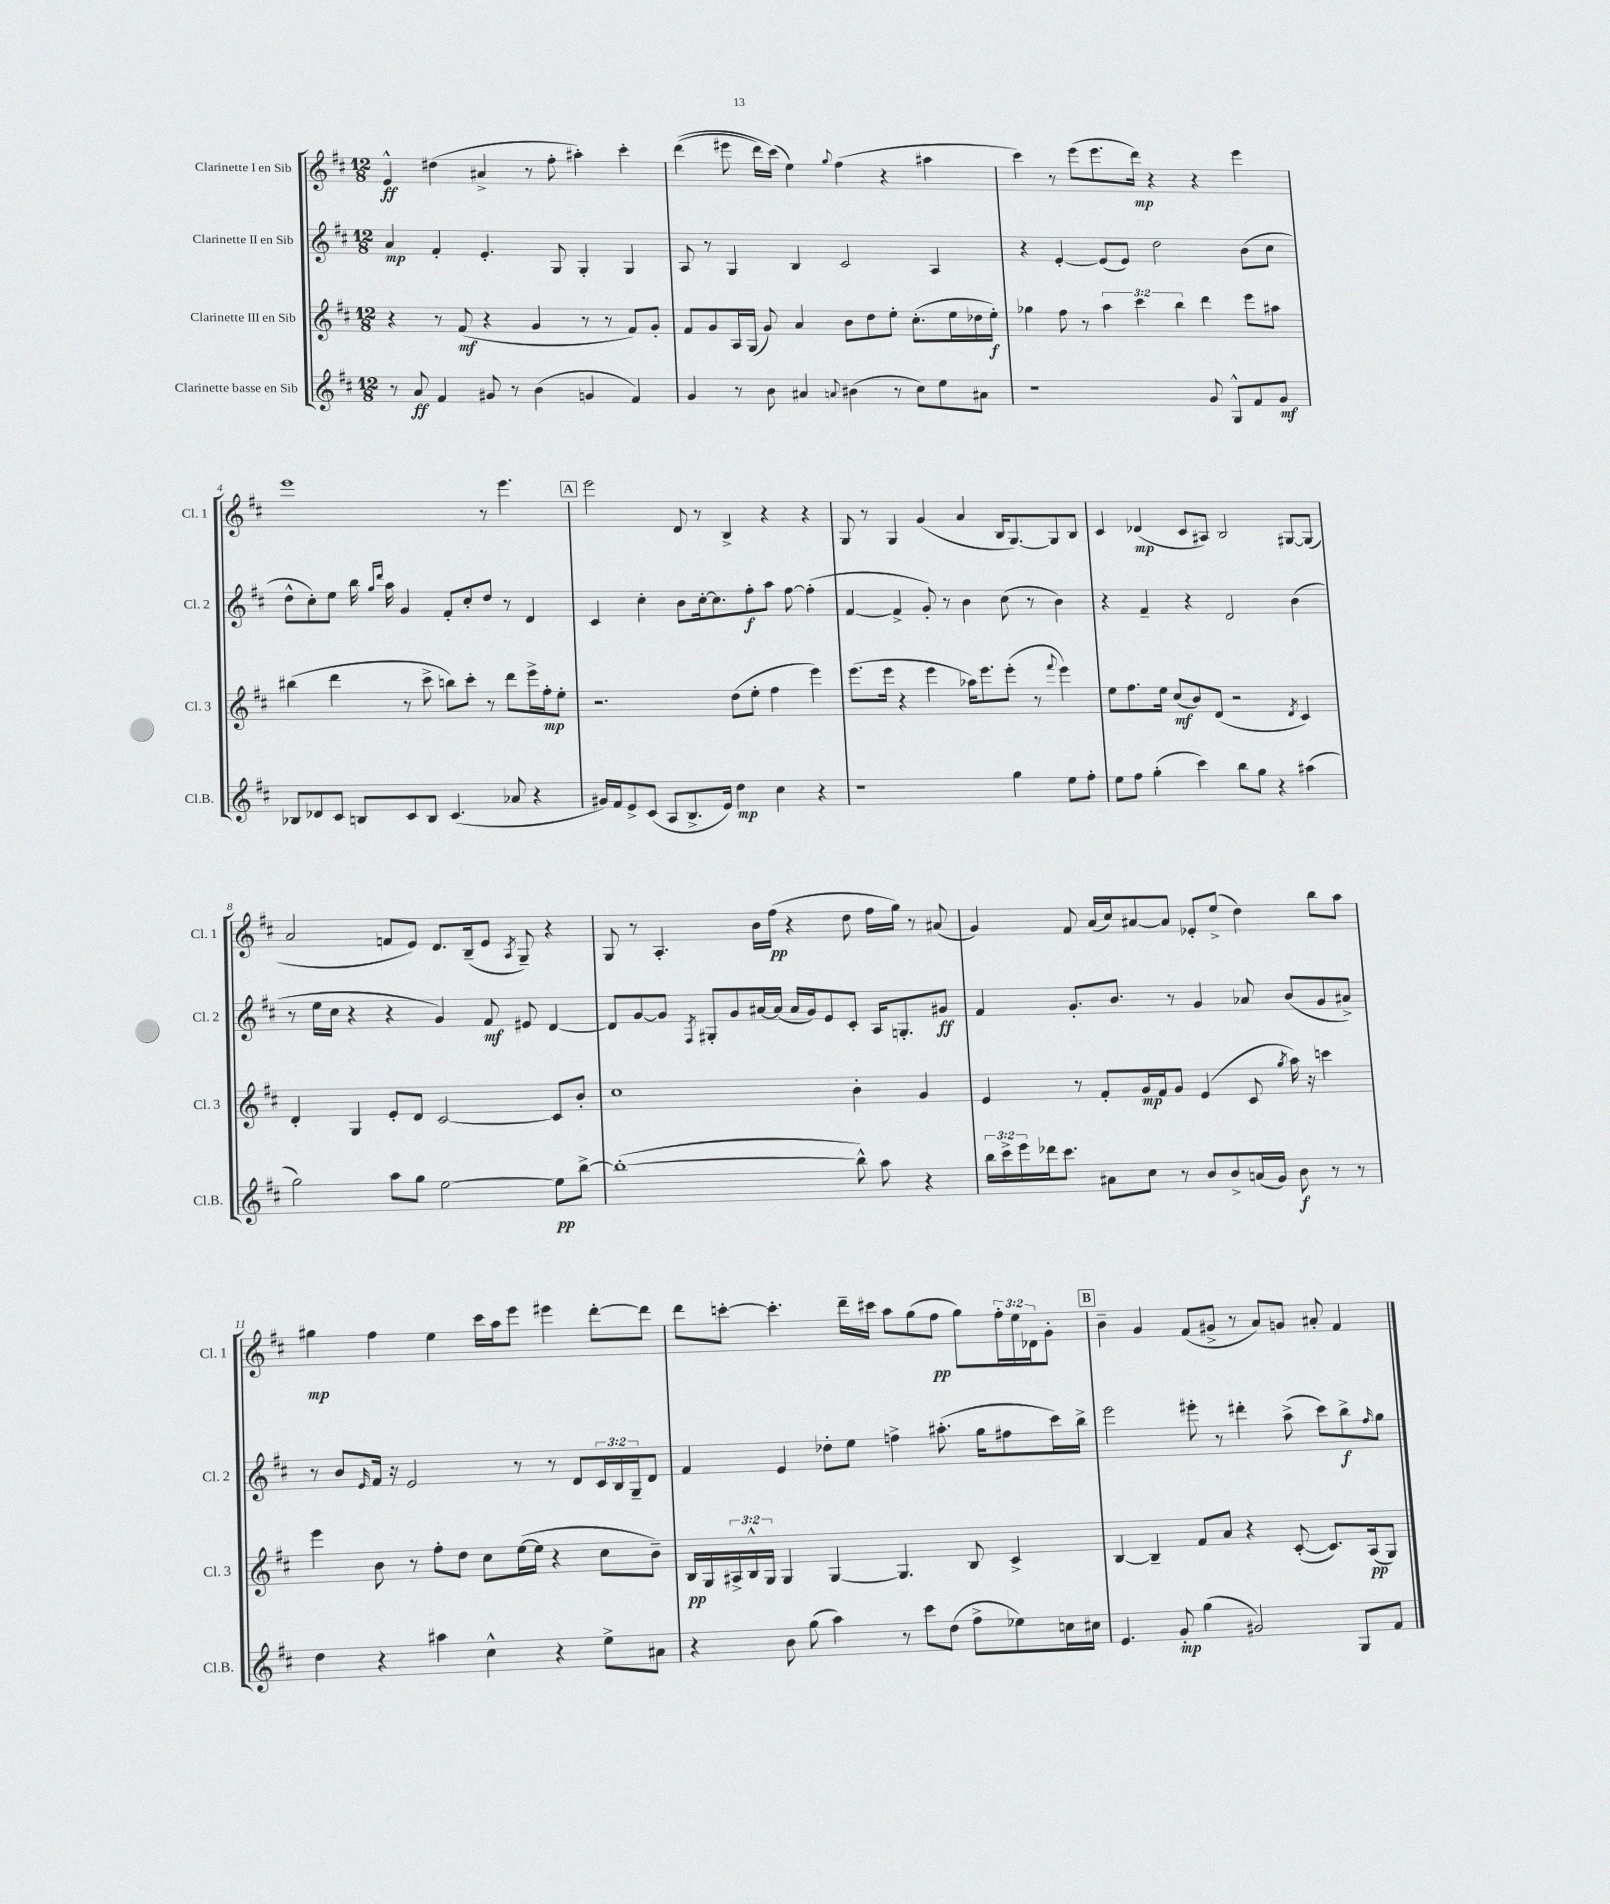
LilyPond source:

<<
\new StaffGroup <<
\new Staff = "s0" \with { instrumentName = "Clarinette I en Sib" shortInstrumentName = "Cl. 1" } {
    \clef treble \key d \major \numericTimeSignature \time 12/8 \override Staff.TupletNumber.text = #tuplet-number::calc-fraction-text
    e'4-^\ff dis''4( ais'4-> r8 fis''8-. ais''4-.) cis'''4-. |
    d'''4(\( eis'''8 d'''16) cis'''16(\) e''4) \appoggiatura { g''8 } fis''4( r4 ais''4 |
    cis'''4) r8 e'''8( e'''8. d'''16\mp) r4 r4 e'''4 |
    e'''1 r8 e'''4. |
    \mark \markup { \box "A" } e'''2 d'8 r8 b4-> r4 r4 |
    g8 r8 g4 g'4( a'4 b16 g8.~) g8 b8 |
    cis'4 des'4\mp( cis'8 ais8) b2 gis8~ gis8( |
    a'2 f'8 e'8) d'8. b16--( e'8 \acciaccatura { a8 } g8--) r4 |
    g8 r8 a4.-. b'16 fis''16\pp( r4 d''8 fis''16 g''16) r8 ais'8( |
    g'4) fis'8 a'16( cis''16) ais'8~ ais'8 ees'8-. e''8->( d''4) b''8 a''8 |
    gis''4\mp fis''4 e''4 cis'''16 a''16 e'''8 eis'''4 d'''8~-. d'''8 |
    d'''8 c'''8~-. c'''4.-. d'''16-- cis'''16 a''8 g''8( fis''8\pp g''8) \tuplet 3/2 { fis''16-. e''16 des'16 } g'8-. |
    \mark \markup { \box "B" } b'4-- g'4 fis'8( gis'8-> r8 a'8) g'8 ais'8-. fis'4 \bar "|." |
}
\new Staff = "s1" \with { instrumentName = "Clarinette II en Sib" shortInstrumentName = "Cl. 2" } {
    \clef treble \key d \major \numericTimeSignature \time 12/8 \override Staff.TupletNumber.text = #tuplet-number::calc-fraction-text
    a'4\mp fis'4-. e'4.-. g8 g4-. g4 |
    a8 r8 g4 b4 cis'2 a4 |
    r4 e'4~-. e'8( e'8) d''2 b'8( cis''8 |
    d''8-^ cis''8-.) e''8 b''16 \grace { g''16 d'''16 } a''16 g'4 fis'8-. cis''8-. d''8 r8 d'4 |
    \mark \markup { \box "A" } cis'4 cis''4-. b'8 cis''16~-. cis''8. fis''8-.\f a''8 fis''8~ fis''4-.( |
    fis'4~ fis'4-> g'8-.) r8 b'4 cis''8( r8 b'4) |
    r4 fis'4-- r4 d'2 b'4( |
    r8 e''16 cis''16 r4 r4 g'4) fis'8\mf eis'8 d'4~ |
    d'8 g'8~ g'8 \acciaccatura { fis8 } gis8-. g'8 ais'16~ ais'16( ais'16 g'16) e'8 cis'8-. a16 g8.-. gis'8\ff |
    fis'4 g'8.-. b'8. r8 g'4 aes'8 b'8( g'8 ais'8->) |
    r8 b'8 \grace { e'16 } fis'16 r16 e'2 r8 r8 d'8 \tuplet 3/2 { cis'16 b16 g16-- } d'8 |
    fis'4 e'4 des''8-. e''8 f''4-> ais''8.-.( g''16 fis''8 cis'''16) b''16-> |
    \mark \markup { \box "B" } e'''2 eis'''8-. r8 dis'''4-. a''8->( cis'''8) b''8->\f \grace { fis''16 } g''8 \bar "|." |
}
\new Staff = "s2" \with { instrumentName = "Clarinette III en Sib" shortInstrumentName = "Cl. 3" } {
    \clef treble \key d \major \numericTimeSignature \time 12/8 \override Staff.TupletNumber.text = #tuplet-number::calc-fraction-text
    r4 r8 fis'8\mf( r4 g'4 r8 r8 fis'8) g'8-. |
    fis'8 g'8 a16 g16( g'8) a'4 b'8 d''8 e''8-. cis''8.-.( e''16 des''16 e''16-.\f) |
    ges''4 fis''8 r8 \tuplet 3/2 { a''4 cis'''4 b''4 } d'''4 e'''8 ais''8 |
    bis''4( d'''4 r8 cis'''8-> b''8) cis'''8-. r8 d'''8 e'''16-> fis''16-.\mp e''8-. |
    \mark \markup { \box "A" } r2. d''8( e''8-. fis''4 e'''4) |
    e'''8.( e'''16 r4 e'''4 aes''16) e'''8. e'''8-.( r8 \appoggiatura { fis'''8 } e'''4) |
    e''8 fis''8. e''16 cis''8\mf( b'8) d'8( r2 \acciaccatura { d'8 } cis'4) |
    d'4-. g4 e'8-. d'8 cis'2~ cis'8 b'8-. |
    cis''1 b'4-. g'4 |
    e'4 r8 fis'8-. g'16\mp fis'16 g'8 e'4( cis'8 \acciaccatura { g''8 } a''16) r16 c'''4 |
    e'''4 b'8 r8 fis''8-. d''8 cis''8 e''16~( e''16 r4 cis''8 b'8--) |
    b16\pp g16 \tuplet 3/2 { ais16-> b16-^ g16 } g4 g4~ g4. b8 cis'4-> |
    \mark \markup { \box "B" } b4~ b4-- fis'8 a'8 r4 cis'8~-.( cis'8.) a16\pp( g8) \bar "|." |
}
\new Staff = "s3" \with { instrumentName = "Clarinette basse en Sib" shortInstrumentName = "Cl.B." } {
    \clef treble \key d \major \numericTimeSignature \time 12/8 \override Staff.TupletNumber.text = #tuplet-number::calc-fraction-text
    r8 a'8\ff fis'4 gis'8 r8 b'4( g'4 fis'4) |
    g'4 r8 b'8 ais'4 \appoggiatura { a'8 } bis'4( r8 cis''8) e''8 ais'8 |
    r1 g'8 g8-^ fis'8 g'8\mf |
    bes8 des'8 cis'8 b8 cis'8 b8 cis'4.( aes'8 r4 |
    \mark \markup { \box "A" } gis'16) fis'16 e'8-> cis'8( a8 b8.-> e'16) d''4\mp cis''4 r4 |
    r1 g''4 e''8 fis''8-. |
    e''8 fis''8 g''4-.( cis'''4) b''8 g''8 r4 ais''4( |
    g''2) a''8 g''8 e''2~ e''8\pp b''8~-> |
    b''1~-.( b''8-^) a''8 r4 |
    \tuplet 3/2 { b''16 cis'''16-> e'''16 } des'''16 cis'''8. ais'8 cis''8 r8 b'8 b'8-> a'16( g'16) b'8\f r8 r8 |
    d''4 r4 ais''4 cis''4-^ r4 e''8-> ais'8 |
    r4 b'8 g''8( a''4) r8 cis'''8 d''8( fis''8-> ees''8) c''16 cis''16 |
    \mark \markup { \box "B" } e'4. g'8-.\mp g''4( gis'2) g8 fis'8 \bar "|." |
}
>>
>>
